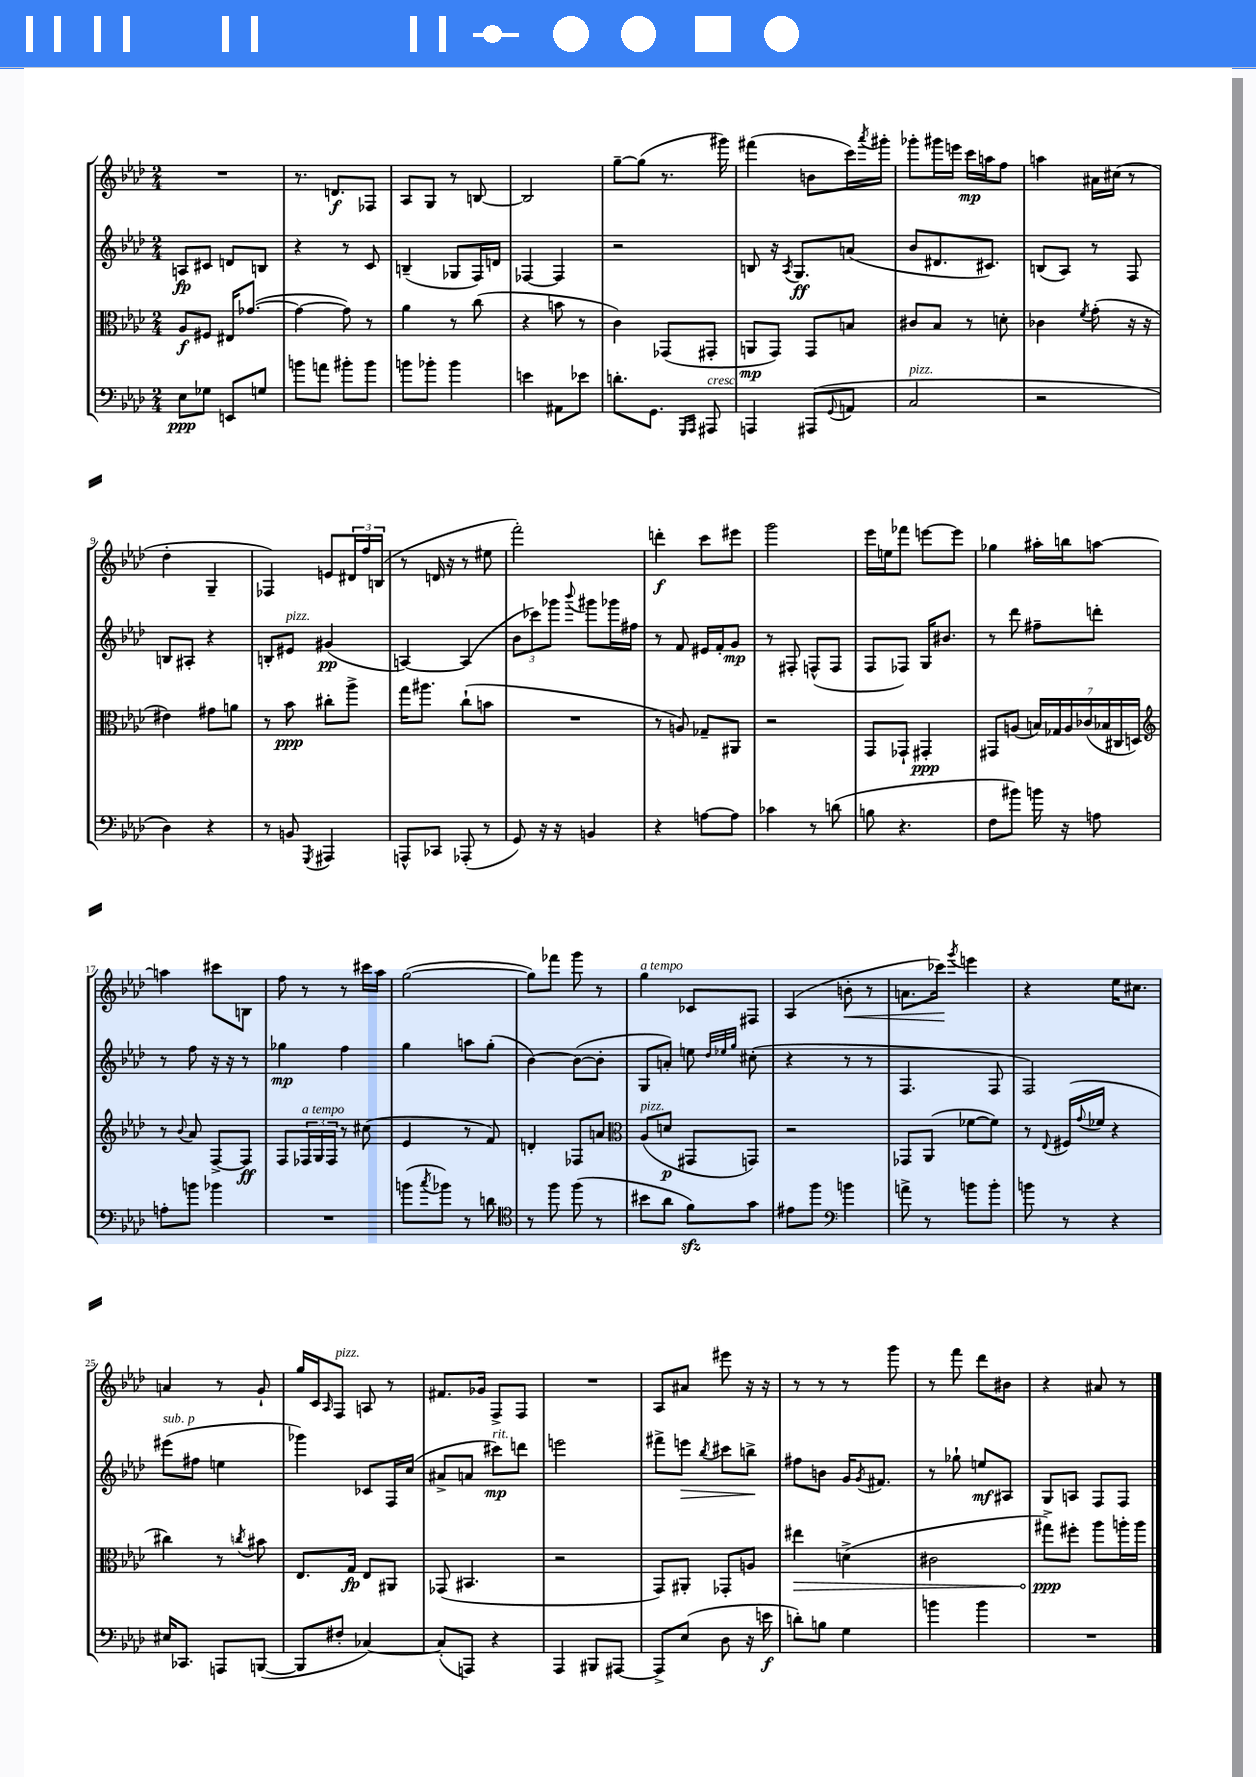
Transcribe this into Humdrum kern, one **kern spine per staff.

**kern	**dynam	**kern	**dynam	**kern	**dynam	**kern	**dynam
*part4	*part4	*part3	*part3	*part2	*part2	*part1	*part1
*staff4	*staff4	*staff3	*staff3	*staff2	*staff2	*staff1	*staff1
*clefF4	*	*clefC3	*	*clefG2	*	*clefG2	*
*k[b-e-a-d-]	*	*k[b-e-a-d-]	*	*k[b-e-a-d-]	*	*k[b-e-a-d-]	*
*M2/4	*	*M2/4	*	*M2/4	*	*M2/4	*
=1	=1	=1	=1	=1	=1	=1	=1
8E-\L	ppp	8A-/L	f	8An/L	fp	2r	.
8G-X\J	.	8F#X/J	.	8c#X/J	.	.	.
8EEn/L	.	16E#X/KL	.	8dn/L	.	.	.
.	.	([8.g-X/J	.	.	.	.	.
8Gn/J	.	.	.	8Bn/J	.	.	.
=2	=2	=2	=2	=2	=2	=2	=2
8bn\L	.	4g-\_	.	4r	.	8.r	.
8an\J	.	.	.	.	.	.	.
.	.	.	.	.	.	8.dn/L	f
8b#X'\L	.	8g-\])	.	8r	.	.	.
8b#\J	.	8r	.	8c/	.	8F-X/J	.
=3	=3	=3	=3	=3	=3	=3	=3
8bn\L	.	4a-\	.	(4Bn~/	.	8A-/L	.
8b-X'\J	.	.	.	.	.	8G/J	.
4b-\	.	8r	.	8G-X/L	.	8r	.
.	.	(8cc\	.	16F/L)	.	[8Bn/	.
.	.	.	.	16dn/JJ	.	.	.
=4	=4	=4	=4	=4	=4	=4	=4
4en\	.	4r	.	[4F-X/	.	2B/]	.
8AA#X\L	.	8bn\	.	4F-/]	.	.	.
8e-X\J	.	8r	.	.	.	.	.
=5	=5	=5	=5	=5	=5	=5	=5
8.dn'\L	.	4c\)	.	2r	.	[8gg~\L	.
.	.	.	.	.	.	(8gg\J]	.
8.GG\J	.	.	.	.	.	.	.
.	.	(8GG-X/L	.	.	.	8.r	.
16qqGGG/LL	.	.	.	.	.	.	.
16qqAAA-/JJ	.	.	.	.	.	.	.
!LO:TX:a:i:t=cresc.	!	!	!	!	!	!	!
8AAA#X/	.	8GG#X'/J	.	.	.	.	.
.	.	.	.	.	.	16ggg#X\)	.
=6	=6	=6	=6	=6	=6	=6	=6
4AAAn/	.	8AAn/L	mp	8Bn/	.	(4fff#X\	.
.	.	8GG/J)	.	16r	.	.	.
.	.	.	.	8qA-/	.	.	.
.	.	.	.	8.G/L	ff	.	.
(8AAA#X/L	.	8GG/L	.	.	.	8bn\L	.
8qqGG/	.	.	.	.	.	.	.
8AAn/J	.	8Bn/J	.	(8an/J	.	16ccc\L)	.
.	.	.	.	.	.	8qaaa-/	.
.	.	.	.	.	.	16ggg#X'\JJ	.
=7	=7	=7	=7	=7	=7	=7	=7
!LO:TX:a:i:t=pizz.	!	!	!	!	!	!	!
2C/	.	8c#X/L	.	8b-/L	.	8ggg-X'\L	.
.	.	8B-/J	.	8.d#X/	.	16ggg#X\L	.
.	.	.	.	.	.	16eeen\JJ	.
.	.	8r	.	.	.	16ccc\LL	mp
.	.	.	.	8.c#X/J)	.	16aan\J	.
.	.	8dn'\	.	.	.	8ff\J	.
=8	=8	=8	=8	=8	=8	=8	=8
2r	.	4c-X\	.	(8Bn/L	.	4aan\	.
.	.	.	.	8A-/J)	.	.	.
.	.	8qf/	.	.	.	.	.
.	.	(8g'\	.	8r	.	16a#X\LL	.
.	.	.	.	.	.	(16cc#X\JJ	.
.	.	16r	.	8F/	.	8r	.
.	.	16r	.	.	.	.	.
!!LO:LB:g=z
=9	=9	=9	=9	=9	=9	=9	=9
4D-\)	.	4e#X\)	.	8Bn/L	.	4dd-'\	.
.	.	.	.	8A#X'/J	.	.	.
4r	.	8g#X\L	.	4r	.	4G~/	.
.	.	8an\J	.	.	.	.	.
=10	=10	=10	=10	=10	=10	=10	=10
8r	.	8r	.	8Bn'/L	.	4F-X/)	.
!	!	!	!	!LO:TX:a:i:t=pizz.	!	!	!
8BBn/	.	8b-\	ppp	8e#X/J	.	.	.
8qGGG/	.	.	.	.	.	.	.
4AAA#X/	.	8cc#X'\L	.	(4g#X/	pp	8en/L	.
.	.	8aa-^\J	.	.	.	24d#X/L	.
.	.	.	.	.	.	24ff/	.
.	.	.	.	.	.	(24Bn/JJ	.
=11	=11	=11	=11	=11	=11	=11	=11
8AAAn^^/L	.	16gg\KL	.	[4An/)	.	8r	.
.	.	8.aa#X\J	.	.	.	.	.
8CC-X/J	.	.	.	.	.	16dn/	.
.	.	.	.	.	.	16r	.
(8AAA-X'/	.	(8cc`\L	.	(4A/]	.	8r	.
8r	.	8bn\J	.	.	.	8ee#X\	.
=12	=12	=12	=12	=12	=12	=12	=12
8GG/)	.	2r	.	12b-\L	.	2fff'\)	.
.	.	.	.	12ccc-X\)	.	.	.
16r	.	.	.	.	.	.	.
.	.	.	.	12ggg-X\J	.	.	.
16r	.	.	.	.	.	.	.
.	.	.	.	8qqbbb-/	.	.	.
4BBn/	.	.	.	8ggg#X\L	.	.	.
.	.	.	.	16ggg-X\L	.	.	.
.	.	.	.	16ff#X\JJ	.	.	.
=13	=13	=13	=13	=13	=13	=13	=13
4r	.	8r	.	8r	.	4dddn'\	f
.	.	8An/)	.	8f/	.	.	.
[8An\L	.	8G-X~/L	.	16e#X/LL	.	8ccc\L	.
.	.	.	.	16f'/J	.	.	.
8A\J]	.	8AA#X/J	.	8g/J	mp	8eee#X\J	.
=14	=14	=14	=14	=14	=14	=14	=14
4c-X\	.	2r	.	8r	.	2ggg\	.
.	.	.	.	8F#X'/	.	.	.
8r	.	.	.	(8Fn^^/L	.	.	.
(8dn\	.	.	.	8F/J	.	.	.
=15	=15	=15	=15	=15	=15	=15	=15
8Bn\	.	8GG/L	.	8F/L	.	16eee-\LL	.
.	.	.	.	.	.	16een\J	.
4.r	.	8GG-X`/J	.	8F-X/J)	.	8fff-X\J	.
.	.	4GG#X'/	ppp	16G/KL	.	[8eeen\L	.
.	.	.	.	8.b#X/J	.	.	.
.	.	.	.	.	.	8eee\J]	.
=16	=16	=16	=16	=16	=16	=16	=16
8F\L	.	8GG#X/L	.	8r	.	4gg-X\	.
8b#X\J)	.	(8An/J	.	8ddd-\	.	.	.
16bn\	.	28Bn/LL)	.	8ff#X~\L	.	16aa#X'\LL	.
.	.	28G-X/	.	.	.	.	.
16r	.	.	.	.	.	16bbn\J	.
.	.	28A/	.	.	.	.	.
.	.	(28c-X/	.	.	.	.	.
8An\	.	.	.	8dddn'\J	.	[8aan\J	.
.	.	28B-X/	.	.	.	.	.
.	.	28C#X/	.	.	.	.	.
.	.	28Dn/JJ)	.	.	.	.	.
!!LO:LB:g=z
=17	=17	=17	=17	=17	=17	=17	=17
*	*	*clefG2	*	*	*	*	*
8An'\L	.	8r	.	8r	.	4aan\]	.
.	.	8qqb-/	.	.	.	.	.
8bn\J	.	8a-/	.	8ff\	.	.	.
4b-X\	.	[8F^/L	.	16r	.	8ccc#X\L	.
.	.	.	.	16r	.	.	.
.	.	8F/J]	ff	8r	.	8Bn\J	.
=18	=18	=18	=18	=18	=18	=18	=18
2r	.	8F/L	.	4gg-X\	mp	8ff\	.
!	!	!LO:TX:a:i:t=a tempo	!	!	!	!	!
.	.	24F-X/L	.	.	.	8r	.
.	.	24G/	.	.	.	.	.
.	.	24F-/JJ	.	.	.	.	.
.	.	8r	.	4ff\	.	8r	.
.	.	(8cc#X\	.	.	.	16ccc#X\LL	.
.	.	.	.	.	.	16aa-\JJ	.
=19	=19	=19	=19	=19	=19	=19	=19
(8bn\L	.	4e-/	.	4gg\	.	([2gg\	.
8qcc/	.	.	.	.	.	.	.
8b-X\J)	.	.	.	.	.	.	.
8r	.	8r	.	8aan\L	.	.	.
8dn\	.	8f/)	.	(8gg'\J	.	.	.
=20	=20	=20	=20	=20	=20	=20	=20
*clefC4	*	*	*	*	*	*	*
8r	.	4dn'/	.	[4b-\)	.	8gg\L])	.
8ff\	.	.	.	.	.	8fff-X\J	.
(8ff\	.	8F-X/L	.	(8b-\L_	.	8ggg\	.
8r	.	8an/J	.	8b-'\J]	.	8r	.
=21	=21	=21	=21	=21	=21	=21	=21
*	*	*clefC3	*	*	*	*	*
!	!	!	!	!	!	!LO:TX:a:i:t=a tempo	!
!	!	!LO:TX:a:i:t=pizz.	!	!	!	!	!
8b#X\L	.	(8A-/L	.	8G/L	.	4gg\	.
8a-\J	.	8dn/J	p	8an'/J)	.	.	.
8fzz\L)	.	8GG#X/L	.	8een\	.	8c-X/L	.
.	.	.	.	32qqdd-/LLL	.	.	.
.	.	.	.	32qqee-X/	.	.	.
.	.	.	.	32qqgg/JJJ	.	.	.
8g\J	.	8GGn/J)	.	(8cc#X'\	.	8F#X/J	.
=22	=22	=22	=22	=22	=22	=22	=22
8e#X\L	.	2r	.	4r	.	(4A-/	.
8ff\J	.	.	.	.	.	.	.
*clefF4	*	*	*	*	*	*	*
!	!	!	!	!	!	!	!LO:HP:b
4bn\	.	.	.	8r	.	8bn'\	<
.	.	.	.	8r	.	8r	.
=23	=23	=23	=23	=23	=23	=23	=23
8an^\	.	8GG-X/L	.	4.F/	.	8.an\L	.
8r	.	(8AA-/J	.	.	.	.	.
.	.	.	.	.	.	16ccc-X\Jk)	.
.	.	.	.	.	.	8qggg/	.
8bn\L	.	[8f-X\L	.	.	.	4eeen\	[
8b'\J	.	8f-\J])	.	8F/	.	.	.
=24	=24	=24	=24	=24	=24	=24	=24
8bn\	.	8r	.	2F/)	.	4r	.
.	.	8qqE-/	.	.	.	.	.
8r	.	(16F#X/LL	.	.	.	.	.
.	.	8qqg/	.	.	.	.	.
.	.	16f-X/JJ	.	.	.	.	.
4r	.	4r	.	.	.	16ee-\KL	.
.	.	.	.	.	.	8.cc#X\J	.
!!LO:LB:g=z
=25	=25	=25	=25	=25	=25	=25	=25
!	!	!	!	!LO:TX:a:i:t=sub. p	!	!	!
16E#X/KL	.	4cc#X\)	.	(8eee#X\L	.	4an/	.
8.CC-X/J	.	.	.	.	.	.	.
.	.	.	.	8ff#X\J	.	.	.
8AAAn/L	.	8r	.	4een\	.	8r	.
.	.	8qccn/	.	.	.	.	.
([8BBBn/J	.	8b#X\	.	.	.	8g`/	.
=26	=26	=26	=26	=26	=26	=26	=26
8BBB/L]	.	8.E-/L	.	4ggg-X\)	.	16gg/LL	.
.	.	.	.	.	.	16c/J	.
.	.	.	.	.	.	16qqA-/	.
!	!	!	!	!	!	!LO:TX:a:i:t=pizz.	!
8F#X'/J	.	.	.	.	.	8F/J	.
.	.	16G/Jk	fp	.	.	.	.
[4C-X/)	.	8E-/L	.	8c-X/L	.	8An/	.
.	.	8AA#X/J	.	16F/L	.	8r	.
.	.	.	.	(16cc/JJ	.	.	.
=27	=27	=27	=27	=27	=27	=27	=27
(8C-'/L]	.	(8GG-X/	.	8a#X^/L	.	8.f#X/L	.
8AAAn/J)	.	4.BB#X/	.	8an/J	.	.	.
.	.	.	.	.	.	16g-X/Jk	.
!	!	!	!	!LO:TX:a:i:t=rit.	!	!	!
4r	.	.	.	8ccc#X\L)	mp	8F^/L	.
.	.	.	.	8dddn\J	.	8F/J	.
=28	=28	=28	=28	=28	=28	=28	=28
4AAA-/	.	2r	.	2eeen\	.	2r	.
8BBB#X/L	.	.	.	.	.	.	.
[8AAA#X/J	.	.	.	.	.	.	.
=29	=29	=29	=29	=29	=29	=29	=29
8AAA#^/L]	.	8GG/L)	.	8fff#X^\L	.	8A-/L	.
!	!	!	!	!	!LO:HP:b	!	!
(8E-/J	.	8AA#X'/J	.	8eeen\J	>	8a#X/J	.
.	.	.	.	8qbb-/	.	.	.
8D-\	.	8GG-X'/L	.	8ccc#X\L	.	8eee#X\	.
16r	.	8An/J	.	8bbn^\J	.	16r	.
16en\	f	.	.	.	.	16r	.
.	.	.	.	.	]	.	.
=30	=30	=30	=30	=30	=30	=30	=30
!	!	!	!LO:HP:b	!	!	!	!
8dn'\L)	.	4ee#X\	>	8ff#X\L	.	8r	.
8Bn\J	.	.	.	8bn\J	.	8r	.
4G\	.	(4dn^\	.	16g/KL	.	8r	.
.	.	.	.	8qg/	.	.	.
.	.	.	.	8.f#X/J	.	.	.
.	.	.	.	.	.	8ggg\	.
=31	=31	=31	=31	=31	=31	=31	=31
4bn\	.	2c#X\	.	8r	.	8r	.
.	.	.	.	8gg-X`\	.	8fff\	.
4b\	.	.	.	8een/L	mf	8ddd-\L	.
.	.	.	.	8A#X/J	.	8b#X\J	.
=32	=32	=32	=32	=32	=32	=32	=32
2r	.	8gg#X^\L)	ppp	8G/L	.	4r	.
.	.	8ff#X'\J	]	8An/J	.	.	.
.	.	8aa-\L	.	8F/L	.	8a#X/	.
.	.	16aan'\L	.	8F/J	.	8r	.
.	.	16aa\JJ	.	.	.	.	.
==	==	==	==	==	==	==	==
*-	*-	*-	*-	*-	*-	*-	*-
